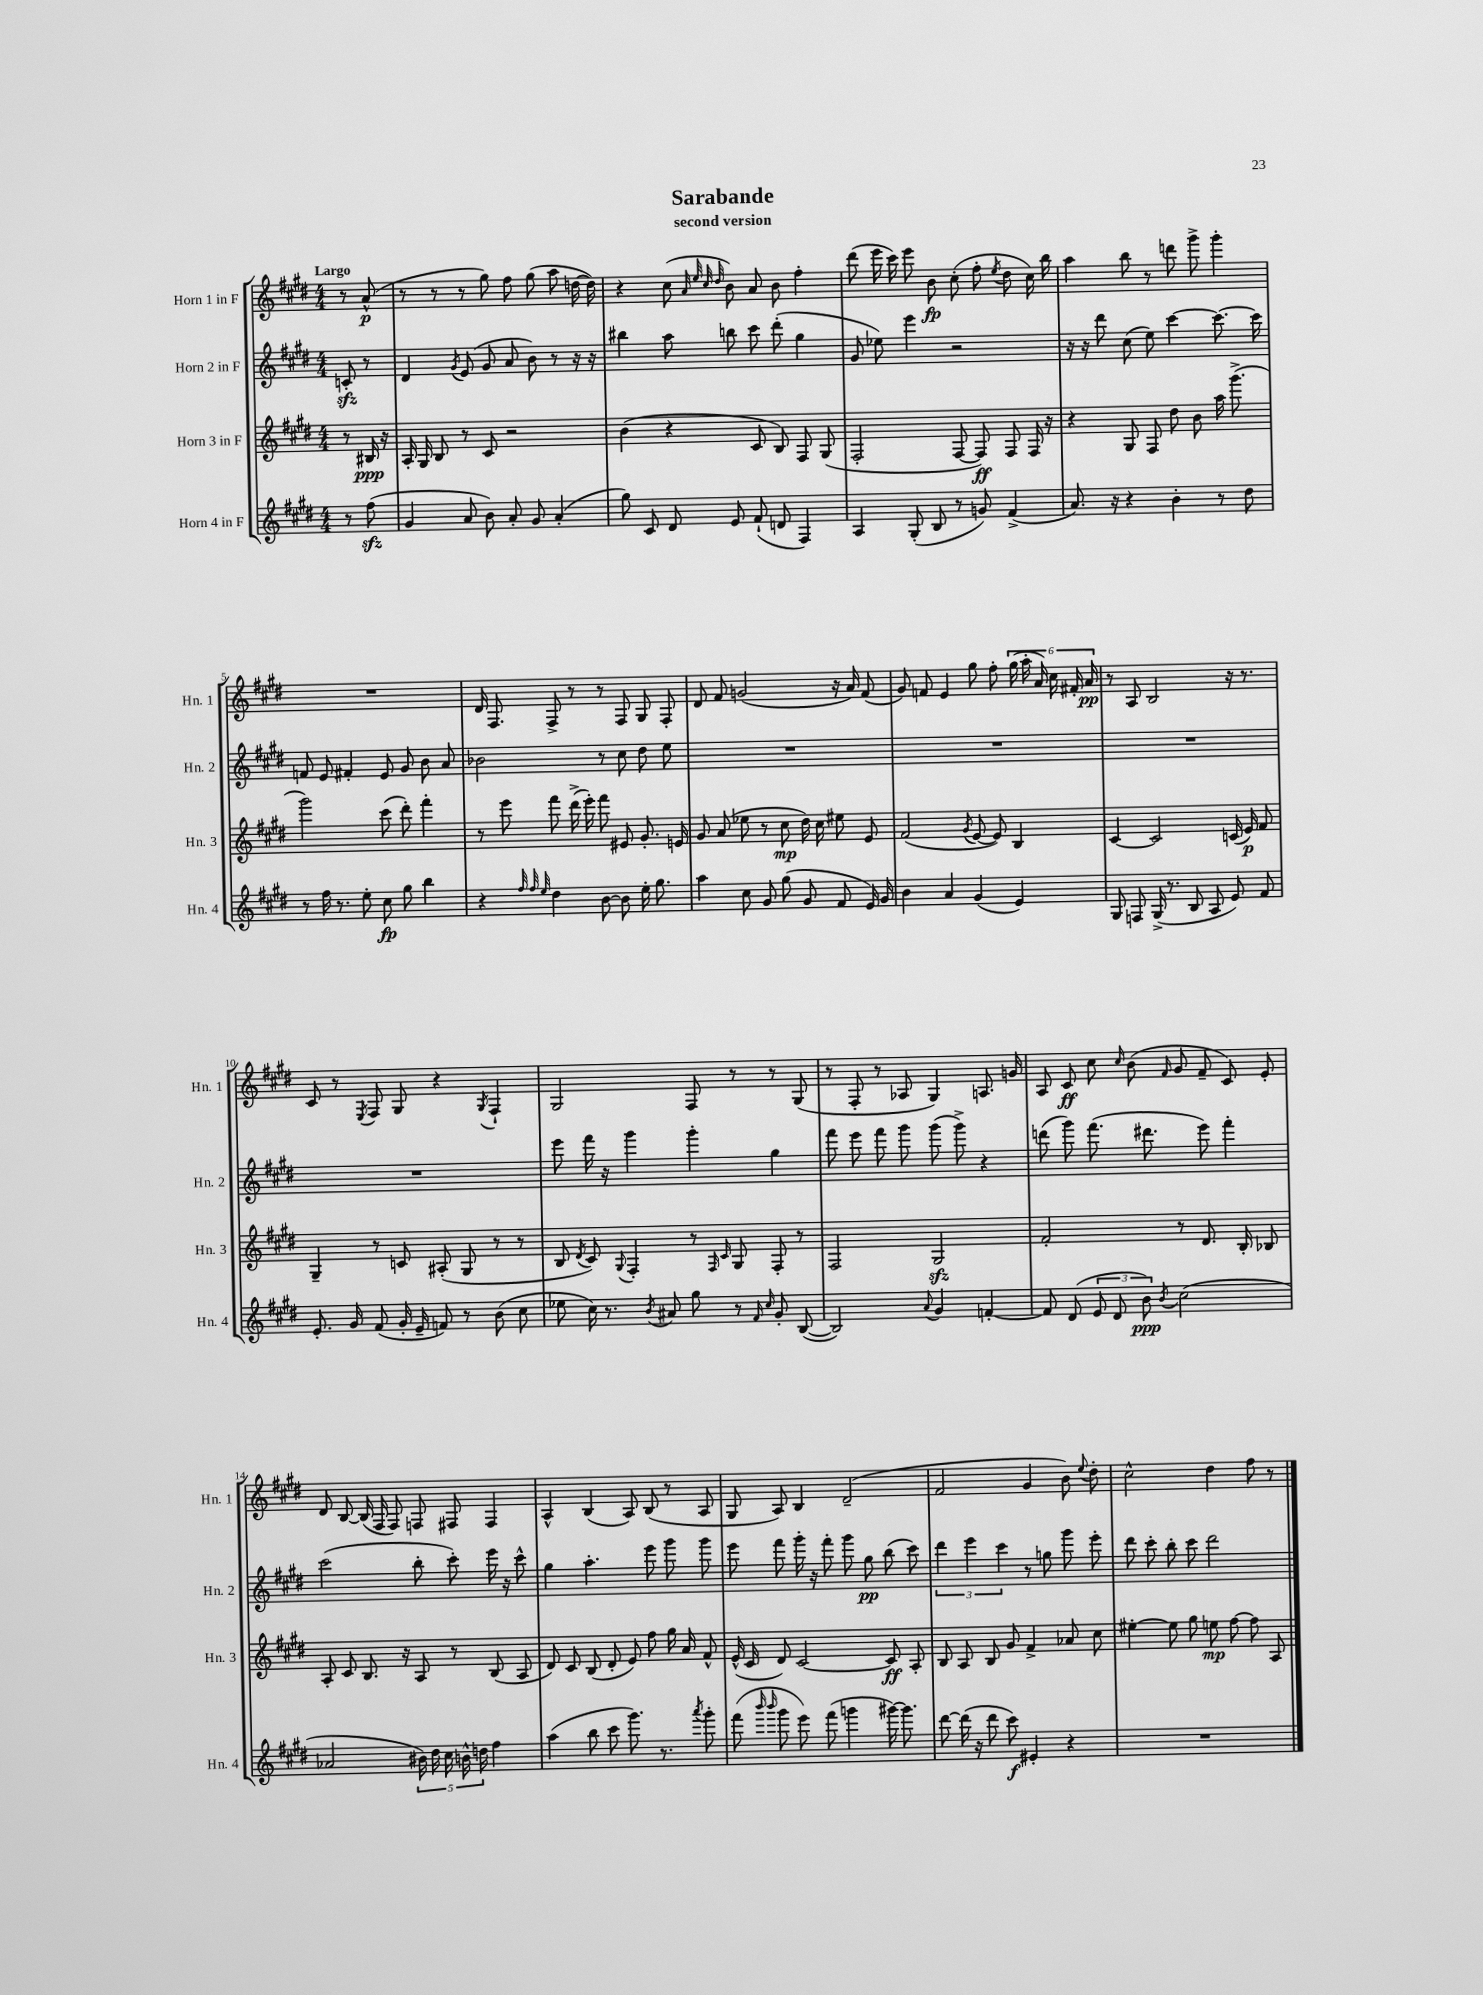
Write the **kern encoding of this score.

**kern	**kern	**kern	**kern
*staff4	*staff3	*staff2	*staff1
*clefG2	*clefG2	*clefG2	*clefG2
*k[f#c#g#d#]	*k[f#c#g#d#]	*k[f#c#g#d#]	*k[f#c#g#d#]
*M4/4	*M4/4	*M4/4	*M4/4
8r	8r	8c'/	8r
(8ff#\	16B#/	8r	(8a^^/
.	16r	.	.
=	=	=	=
4g#/	16A'/	4d#/	8r
.	16G#/	.	.
.	8B/	.	8r
.	.	8qg#/	.
8a/	8r	(8e/	8r
8b\)	8c#/	8g#/	8gg#\)
8a'/	2r	8a/	8ff#\
8g#/	.	8b\)	(8gg#\
(4a'/	.	8r	8aa\
.	.	16r	[16dd\
.	.	16r	16dd\])
=	=	=	=
8gg#\)	(4b\	4bb#\	4r
8c#/	.	.	.
8d#/	4r	8aa\	(8cc#\
.	.	.	32qqa/
.	.	.	32qqee/
.	.	.	32qqcc#/
.	.	.	32qqdd#/
8e/	.	8bb\	8b\)
(8f#`/	8c#/	8ccc#\	8a/
8d/	8B/)	(8ddd#'\	8b\
4F#/)	8F#/	4gg#\	4ff#'\
.	(8G#/	.	.
=	=	=	=
4A/	2F#'/	8g#/	(8ddd#\
.	.	8ee-\)	16eee\
.	.	.	16ccc#\)
(8G#'/	.	4eee\	8eee\
8B/	.	.	8b\
8r	[8F#/	2r	(8cc#'\
8g/)	8F#/])	.	8ff#'\
.	.	.	8qee/
(4f#^/	8F#/	.	8dd#\
.	16F#/	.	16cc#\)
.	16r	.	16bb\
=	=	=	=
8.a/)	4r	16r	4aa\
.	.	16r	.
.	.	8ddd#\	.
16r	.	.	.
4r	8G#/	(8cc#\	8bb\
.	8F#/	8ee\)	8r
4b'\	8dd#\	[4ccc#\	8ddd\
.	8b\	.	8ggg#^\
8r	16aa\	8.ccc#\_	4ggg#'\
.	(8.ggg#^\	.	.
8dd#\	.	.	.
.	.	16ccc#\]	.
=	=	=	=
8r	2ggg#\)	8f/	1r
16ff#\	.	8e/	.
8.r	.	.	.
.	.	4f#'/	.
8ee'\	.	.	.
8cc#\	(8ccc#\	8e/	.
8gg#\	8ddd#'\)	8g#/	.
4bb\	4fff#'\	8b\	.
.	.	8a/	.
=	=	=	=
4r	8r	2b-\	16d#/
.	.	.	8.F#/
.	8eee\	.	.
32qqff#/	.	.	.
32qqff#/	.	.	.
32qqee/	.	.	.
4dd#\	8fff#\	.	8F#^/
.	(16ddd#^\	.	8r
.	16eee'\)	.	.
[8b\	8fff#\	8r	8r
8b\]	8e#/	8cc#\	8F#/
16ee'\	8.g#'/	8dd#\	8G#/
8.gg#\	.	.	.
.	.	8ee\	8F#'/
.	16e/	.	.
=	=	=	=
4aa\	8g#/	1r	8d#/
.	(8a/	.	8f#/
8cc#\	8ee-\	.	(2g/
8g#/	8r	.	.
(8gg#\	8cc#\	.	.
8g#/	16dd#\)	.	.
.	16cc#\	.	.
8f#/	8ee#\	.	16r
.	.	.	16a/)
16e/)	8e/	.	(8f#/
16g#/	.	.	.
=	=	=	=
4b\	(2f#/	1r	8g#/)
.	.	.	8f/
4a/	.	.	4e/
.	8qg#/	.	.
(4g#/	[8e/	.	8gg#\
.	8e/])	.	8ff#'\
4e/)	4B/	.	(24gg#\
.	.	.	24aa'\
.	.	.	24a/)
.	.	.	24cc#\
.	.	.	24f#'/
.	.	.	24a/
=	=	=	=
8G#/	[4c#/	1r	8r
8F/	.	.	8A/
(16G#^/	2c#/]	.	2B/
8.r	.	.	.
8B/	.	.	.
8A/	.	.	.
8e/)	(16c/	.	16r
.	16e/)	.	8.r
8f#/	8f#/	.	.
=	=	=	=
8.e'/	4G#~/	1r	8c#/
.	.	.	8r
16g#/	.	.	.
.	.	.	8qE/
(8f#/	8r	.	8F#/
16g#'/	8c/	.	8G#/
16e~/	.	.	.
8f/)	(8A#'/	.	4r
8r	8G#/	.	.
.	.	.	8qG#/
(8b\	8r	.	4F#`/
8cc#\	8r	.	.
=	=	=	=
8ee-\	8B/	8eee\	2G#/
.	8qd#/	.	.
16cc#\)	8c#/)	16fff#\	.
8.r	.	16r	.
.	8qqG#/	.	.
.	4F#'/	4ggg#\	.
8qb/	.	.	.
8a#/	.	.	.
8gg#\	8r	4ggg#'\	8F#/
.	16qqF#/	.	.
.	16qqc#/	.	.
8r	8G#/	.	8r
16qqf#/	.	.	.
16qqcc#/	.	.	.
8g#'/	8F#'/	4gg#\	8r
([8B/	8r	.	(8G#/
=	=	=	=
2B/])	2F#/	8fff#\	8r
.	.	8eee\	8F#'/
.	.	8fff#\	8r
.	.	8ggg#\	8A-/
8qqa/	.	.	.
4g#/	2G#/	(8ggg#\	4G#/)
.	.	8ggg#^\)	.
[4f'/	.	4r	8.A/
.	.	.	16g/
=	=	=	=
8f/]	2f#'/	(8ddd\	8A/
(8d#/	.	8ggg#\)	8c#/
12e/	.	(8.fff#\	8cc#\
12d#/	.	.	.
.	.	.	16qqcc#/
.	.	.	(8b\
12b\)	.	.	.
.	.	8.ddd#\	.
8qb/	.	.	16qqf#/
(2cc#\	8r	.	8g#/
.	8.d#/	8eee\)	8f#~/
.	.	4fff#'\	8c#/)
.	16B'/	.	.
.	8B-/	.	8e'/
=	=	=	=
2a-/	8A'/	(2ccc#\	8d#/
.	8c#/	.	[8B/
.	8.B/	.	(16B/]
.	.	.	16F#/
.	.	.	8F#/)
.	16r	.	.
20b#\)	8A/	8bb'\	8F/
20dd#\	.	.	.
20cc#\	.	.	.
.	8r	8ccc#'\)	8F#/
20b^^\	.	.	.
20dd\	.	.	.
4ff#\	(8B/	16eee\	4F#/
.	.	16r	.
.	8A/	8ccc#^^\	.
=	=	=	=
(4aa\	8d#/)	4gg#\	4A^^/
.	8c#/	.	.
8bb\	(8B/	4.aa'\	(4B/
8ccc#\	8d#'/	.	.
8.ggg#\)	8e/)	.	8A/)
.	8ff#\	8eee\	(8B/
8.r	.	.	.
.	16gg#\	8ggg#\	8r
.	16a/	.	.
8qaaa/	.	.	.
8ggg#'\	8f#^^/	8ggg#\	8A/
=	=	=	=
(8fff#\	(16e^^/	8eee\	8G#/
.	16c#/	.	.
16qqbbb/	.	.	.
16qqbbb/	.	.	.
8ggg#\	8d#/)	8fff#\	8A/)
8eee\)	[2c#/	16ggg#'\	4B/
.	.	16r	.
(8fff#\	.	8fff#'\	.
4ggg\	.	8ggg#\	(2d#~/
.	.	8gg#\	.
[16ggg#\)	8c#/]	(8bb\	.
8.ggg#\]	.	.	.
.	8A'/	8ccc#\)	.
=	=	=	=
[8ddd#\	8B/	6ddd#\	2f#/
(16ddd#\]	8A/	.	.
.	.	6eee\	.
16r	.	.	.
8ddd#\	8B/	.	.
.	.	6ccc#\	.
8ccc#\)	8g#/	.	.
4e#'/	4f#^/	8r	4g#/
.	.	8gg\	.
4r	8a-/	8ggg#\	8b\)
.	.	.	8qqee/
.	8cc#\	8eee'\	8dd#'\
=	=	=	=
1r	[4ee#'\	8ddd#\	2cc#^^\
.	.	8ccc#'\	.
.	8ee#\]	8bb'\	.
.	8gg#\	8ccc#\	.
.	8ee\	2ddd#\	4dd#\
.	[8ff#\	.	.
.	8ff#\]	.	8ff#\
.	8A/	.	8r
==	==	==	==
*-	*-	*-	*-
